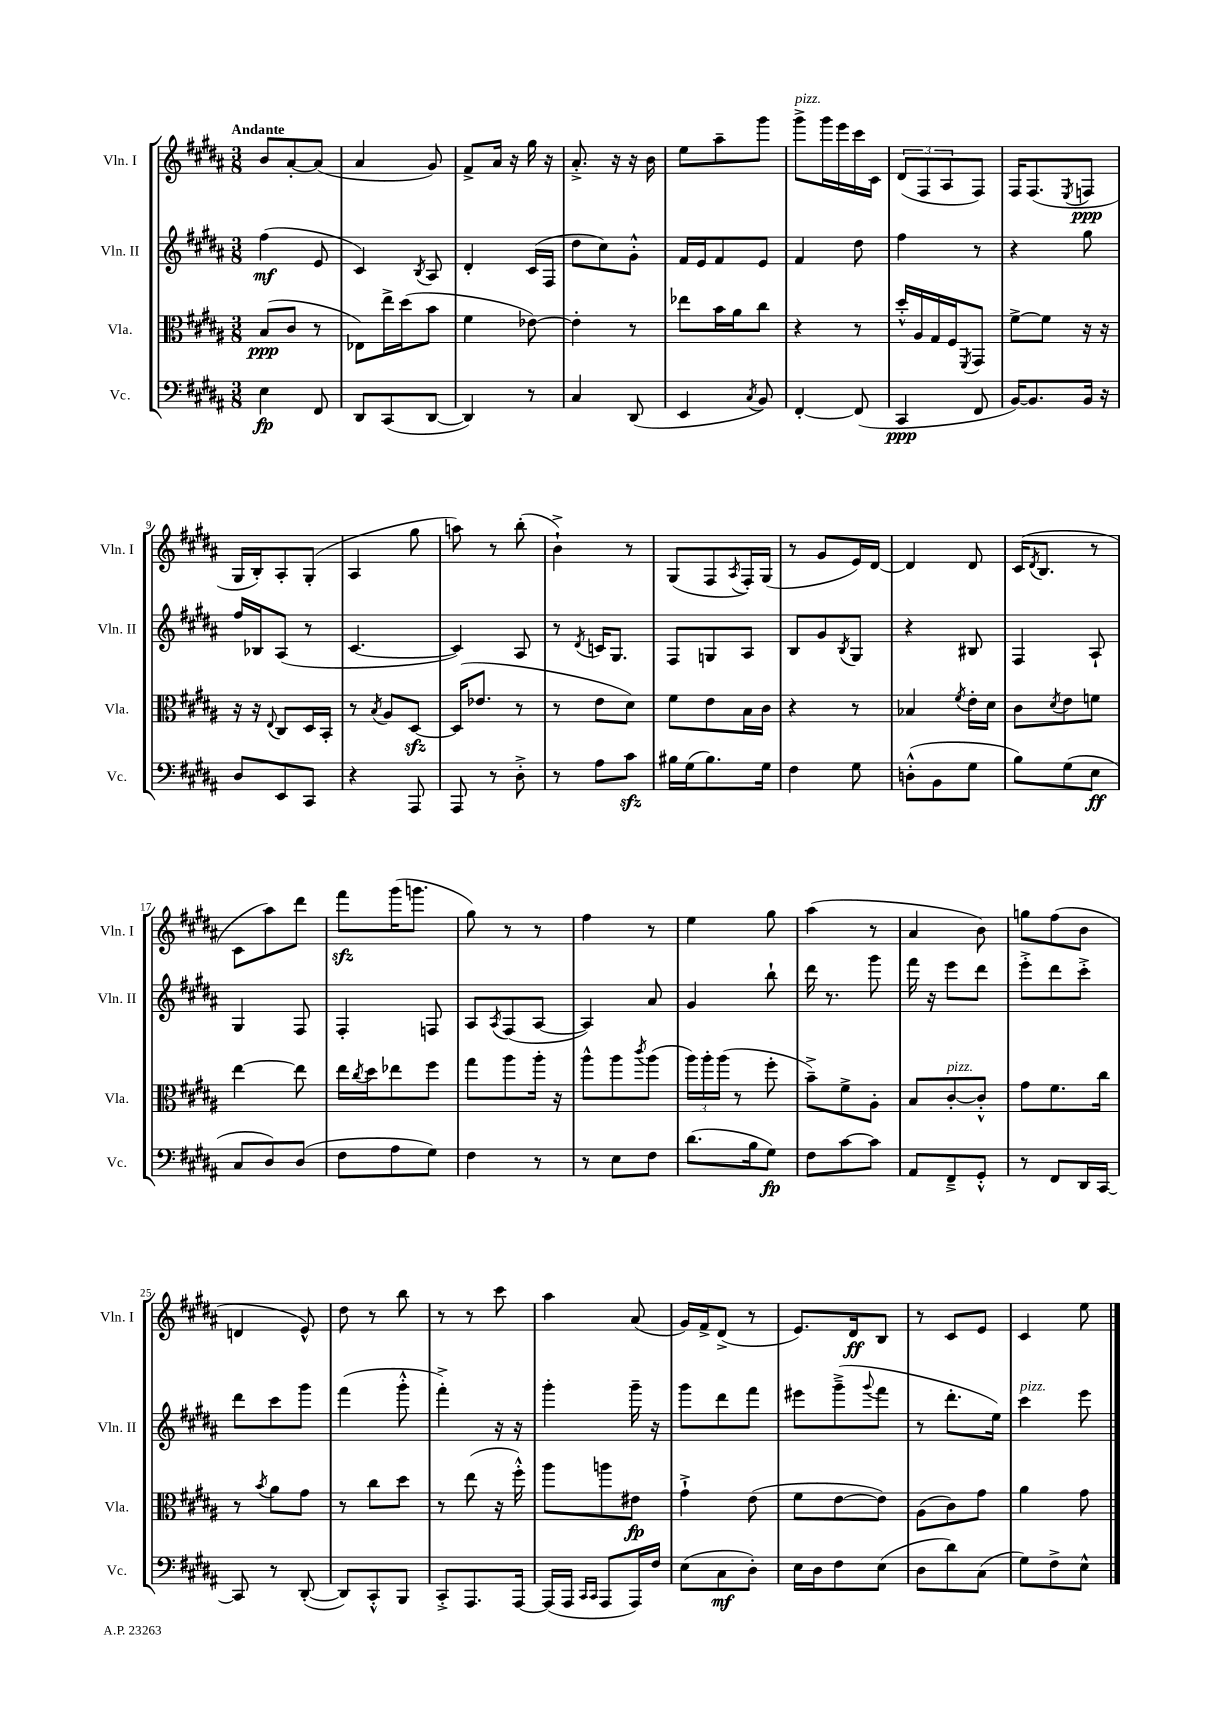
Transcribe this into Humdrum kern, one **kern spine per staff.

**kern	**dynam	**kern	**dynam	**kern	**dynam	**kern	**dynam
*part4	*part4	*part3	*part3	*part2	*part2	*part1	*part1
*staff4	*staff4	*staff3	*staff3	*staff2	*staff2	*staff1	*staff1
*I"Vc.	*	*I"Vla.	*	*I"Vln. II	*	*I"Vln. I	*
*I'Vc.	*	*I'Vla.	*	*I'Vln. II	*	*I'Vln. I	*
*clefF4	*	*clefC3	*	*clefG2	*	*clefG2	*
*k[f#c#g#d#a#]	*	*k[f#c#g#d#a#]	*	*k[f#c#g#d#a#]	*	*k[f#c#g#d#a#]	*
*M3/8	*	*M3/8	*	*M3/8	*	*M3/8	*
=1	=1	=1	=1	=1	=1	=1	=1
!	!	!	!	!	!	!LO:TX:a:B:t=Andante	!
4E\	fp	(8B/L	ppp	(4ff#\	mf	8b/L	.
.	.	8c#/J	.	.	.	[8a#'/	.
8FF#/	.	8r	.	8e/	.	(8a#/J]	.
=2	=2	=2	=2	=2	=2	=2	=2
8DD#/L	.	8E-X\L)	.	4c#/)	.	4a#/	.
(8CC#/	.	16ee^\L	.	.	.	.	.
.	.	(16dd#\J	.	.	.	.	.
.	.	.	.	8qB/	.	.	.
[8DD#/J	.	8b\J	.	8A#/	.	8g#/)	.
=3	=3	=3	=3	=3	=3	=3	=3
4DD#/])	.	4f#\	.	4d#'/	.	8f#^/L	.
.	.	.	.	.	.	16a#/Jk	.
.	.	.	.	.	.	16r	.
8r	.	[8e-X\)	.	(16c#/LL	.	16gg#\	.
.	.	.	.	16F#/JJ	.	16r	.
=4	=4	=4	=4	=4	=4	=4	=4
4C#/	.	4e-'\]	.	8dd#\L	.	8.a#'^/	.
.	.	.	.	8cc#\)	.	.	.
.	.	.	.	.	.	16r	.
(8DD#/	.	8r	.	8g#'^^\J	.	16r	.
.	.	.	.	.	.	16b\	.
=5	=5	=5	=5	=5	=5	=5	=5
4EE/	.	8ee-X\L	.	16f#/LL	.	8ee\L	.
.	.	.	.	16e/J	.	.	.
.	.	16b\L	.	8f#/	.	8aa#~\	.
.	.	16a#\J	.	.	.	.	.
8qC#/	.	.	.	.	.	.	.
8BB/)	.	8cc#\J	.	8e/J	.	8ggg#\J	.
=6	=6	=6	=6	=6	=6	=6	=6
!	!	!	!	!	!	!LO:TX:a:i:t=pizz.	!
[4FF#'/	.	4r	.	4f#/	.	8ggg#^\L	.
.	.	.	.	.	.	16ggg#\L	.
.	.	.	.	.	.	16eee\	.
(8FF#/]	.	8r	.	8dd#\	.	16ccc#\	.
.	.	.	.	.	.	16c#\JJ	.
=7	=7	=7	=7	=7	=7	=7	=7
4CC#/	ppp	16dd#'^^/LL	.	4ff#\	.	(12d#/L	.
.	.	16A#/	.	.	.	.	.
.	.	.	.	.	.	12F#/	.
.	.	16G#/	.	.	.	.	.
.	.	.	.	.	.	12A#/	.
.	.	16F#/J	.	.	.	.	.
.	.	8qFF#/	.	.	.	.	.
8FF#/	.	8GG#/J	.	8r	.	8F#/J)	.
=8	=8	=8	=8	=8	=8	=8	=8
[16BB/KL)	.	[8f#^\L	.	4r	.	16F#/KL	.
8.BB/]	.	.	.	.	.	(8.F#/	.
.	.	8f#\J]	.	.	.	.	.
.	.	.	.	.	.	8qE/	.
16BB/Jk	.	16r	.	8gg#\	.	8Fn/J	ppp
16r	.	16r	.	.	.	.	.
!!LO:LB:g=z
=9	=9	=9	=9	=9	=9	=9	=9
8D#/L	.	16r	.	16ff#/LL	.	16G#/LL	.
.	.	16r	.	16B-X/J	.	16B'/J)	.
.	.	8qqE/	.	.	.	.	.
8EE/	.	8C#/L	.	(8A#/J	.	8A#'/	.
8CC#/J	.	16D#/L	.	8r	.	(8G#'/J	.
.	.	16BB'/JJ	.	.	.	.	.
=10	=10	=10	=10	=10	=10	=10	=10
4r	.	8r	.	[4.c#/	.	4A#/	.
.	.	8qB/	.	.	.	.	.
.	.	8A#/L	.	.	.	.	.
8AAA#/	.	[8D#zz/J	.	.	.	8gg#\	.
=11	=11	=11	=11	=11	=11	=11	=11
8AAA#/	.	(16D#/KL]	.	4c#/])	.	8aan\)	.
.	.	8.e-X/J	.	.	.	.	.
8r	.	.	.	.	.	8r	.
8D#'^\	.	8r	.	8A#/	.	(8bb'\	.
=12	=12	=12	=12	=12	=12	=12	=12
8r	.	8r	.	8r	.	4b`^\)	.
.	.	.	.	8qd#/	.	.	.
8A#\L	.	8e\L	.	16cn/KL	.	.	.
.	.	.	.	8.G#/J	.	.	.
8c#zz\J	.	8d#\J)	.	.	.	8r	.
=13	=13	=13	=13	=13	=13	=13	=13
16B#X\LL	.	8f#\L	.	8F#/L	.	(8G#/L	.
(16G#\J	.	.	.	.	.	.	.
8.B#\)	.	8e\	.	8Gn/	.	8F#/	.
.	.	.	.	.	.	8qA#/	.
.	.	16B\L	.	8A#/J	.	16F#'/L)	.
16G#\Jk	.	16c#\JJ	.	.	.	(16G#/JJ	.
=14	=14	=14	=14	=14	=14	=14	=14
4F#\	.	4r	.	8B/L	.	8r	.
.	.	.	.	8g#/	.	8g#/L	.
.	.	.	.	8qB/	.	.	.
8G#\	.	8r	.	8G#/J	.	16e/L)	.
.	.	.	.	.	.	[16d#/JJ	.
=15	=15	=15	=15	=15	=15	=15	=15
(8Dn'^^\L	.	4B-X/	.	4r	.	4d#/]	.
8BB\	.	.	.	.	.	.	.
.	.	8qf#/	.	.	.	.	.
8G#\J	.	16e'\LL	.	8B#X/	.	8d#/	.
.	.	16d#\JJ	.	.	.	.	.
=16	=16	=16	=16	=16	=16	=16	=16
8B\L)	.	8c#\L	.	4F#/	.	(16c#/KL	.
.	.	.	.	.	.	8qd#/	.
.	.	.	.	.	.	8.B/J	.
.	.	8qd#/	.	.	.	.	.
(8G#\	.	8e\	.	.	.	.	.
8E\J	ff	8fn\J	.	8A#`/	.	8r	.
!!LO:LB:g=z
=17	=17	=17	=17	=17	=17	=17	=17
8C#/L	.	[4ee\	.	4G#/	.	8c#\L	.
8D#/)	.	.	.	.	.	8aa#\)	.
(8D#/J	.	8ee\]	.	8F#/	.	8ddd#\J	.
=18	=18	=18	=18	=18	=18	=18	=18
8F#\L	.	16ee\LL	.	4F#'/	.	8fff#zz\L	.
.	.	8qcc#/	.	.	.	.	.
.	.	16dd#\J	.	.	.	.	.
8A#\	.	8ee-X\	.	.	.	(16ggg#\K	.
.	.	.	.	.	.	8.gggn\J	.
8G#\J)	.	8ff#\J	.	8Fn/	.	.	.
=19	=19	=19	=19	=19	=19	=19	=19
4F#\	.	8gg#\L	.	8A#/L	.	8gg#\)	.
.	.	.	.	8qA#/	.	.	.
.	.	8aa#\	.	(8F#/	.	8r	.
8r	.	16aa#'\Jk	.	[8A#/J	.	8r	.
.	.	16r	.	.	.	.	.
=20	=20	=20	=20	=20	=20	=20	=20
8r	.	8aa#^^\L	.	4A#/])	.	4ff#\	.
8E\L	.	8aa#\	.	.	.	.	.
.	.	8qccc#/	.	.	.	.	.
8F#\J	.	(8aa#\J	.	8a#/	.	8r	.
=21	=21	=21	=21	=21	=21	=21	=21
(8.d#\L	.	24aa#\LL)	.	4g#/	.	4ee\	.
.	.	24aa#'\	.	.	.	.	.
.	.	(24aa#\JJ	.	.	.	.	.
.	.	8r	.	.	.	.	.
16B\k	.	.	.	.	.	.	.
8G#\J)	fp	8ff#'\	.	8bb`\	.	8gg#\	.
=22	=22	=22	=22	=22	=22	=22	=22
8F#\L	.	8b~^\L)	.	16ddd#\	.	(4aa#\	.
.	.	.	.	8.r	.	.	.
[8c#\	.	8f#^\	.	.	.	.	.
8c#\J]	.	8A#'\J	.	8ggg#\	.	8r	.
=23	=23	=23	=23	=23	=23	=23	=23
8AA#/L	.	8B/L	.	16fff#\	.	4a#/	.
.	.	.	.	16r	.	.	.
!	!	!LO:TX:a:i:t=pizz.	!	!	!	!	!
8FF#~^/	.	[8c#'/	.	8eee\L	.	.	.
8GG#'^^/J	.	8c#'^^/J]	.	8ddd#\J	.	8b\)	.
=24	=24	=24	=24	=24	=24	=24	=24
8r	.	8g#\L	.	8eee'^\L	.	8ggn\L	.
8FF#/L	.	8.f#\	.	8ddd#\	.	(8ff#\	.
16DD#/L	.	.	.	8ccc#'^\J	.	8b\J	.
[16CC#/JJ	.	16cc#\Jk	.	.	.	.	.
!!LO:LB:g=z
=25	=25	=25	=25	=25	=25	=25	=25
8CC#/]	.	8r	.	8ddd#\L	.	4dn/	.
.	.	8qb/	.	.	.	.	.
8r	.	8a#\L	.	8ccc#\	.	.	.
([8DD#'/	.	8g#\J	.	8ggg#\J	.	8e^^/)	.
=26	=26	=26	=26	=26	=26	=26	=26
8DD#/L])	.	8r	.	(4fff#\	.	8dd#\	.
8CC#'^^/	.	8cc#\L	.	.	.	8r	.
8BBB/J	.	8dd#\J	.	8ggg#'^^\	.	8bb\	.
=27	=27	=27	=27	=27	=27	=27	=27
8CC#'^/L	.	8r	.	4fff#'^\)	.	8r	.
8.AAA#/	.	(8ee\	.	.	.	8r	.
.	.	16r	.	16r	.	8ccc#\	.
[16AAA#/Jk	.	16ff#'^^\)	.	16r	.	.	.
=28	=28	=28	=28	=28	=28	=28	=28
(16AAA#/LL]	.	8aa#\L	.	4ggg#'\	.	4aa#\	.
16AAA#/JJ	.	.	.	.	.	.	.
16qqCC#/LL	.	.	.	.	.	.	.
16qqCC#/JJ	.	.	.	.	.	.	.
8AAA#/L	.	8aan\	.	.	.	.	.
16AAA#/L)	.	8e#X\J	fp	16ggg#~\	.	(8a#/	.
16F#/JJ	.	.	.	16r	.	.	.
=29	=29	=29	=29	=29	=29	=29	=29
(8E\L	.	4g#`^\	.	8ggg#\L	.	16g#/LL)	.
.	.	.	.	.	.	16f#^/J	.
8C#\	mf	.	.	8ddd#\	.	(8d#^/J	.
8D#'\J)	.	(8e\	.	8fff#\J	.	8r	.
=30	=30	=30	=30	=30	=30	=30	=30
16E\LL	.	8f#\L	.	8eee#X\L	.	8.e/L)	.
16D#\J	.	.	.	.	.	.	.
8F#\	.	[8e\	.	(8ggg#~^\	.	.	.
.	.	.	.	.	.	16d#/k	ff
.	.	.	.	8qqggg#/	.	.	.
(8E\J	.	8e\J])	.	8fff#\J	.	8B/J	.
=31	=31	=31	=31	=31	=31	=31	=31
8D#\L	.	(8A#\L	.	8r	.	8r	.
8d#\)	.	8c#\)	.	8.ddd#'\L	.	8c#/L	.
(8C#\J	.	8g#\J	.	.	.	8e/J	.
.	.	.	.	16ee\Jk)	.	.	.
=32	=32	=32	=32	=32	=32	=32	=32
!	!	!	!	!LO:TX:a:i:t=pizz.	!	!	!
8G#\L)	.	4a#\	.	4ccc#\	.	4c#/	.
8F#^\	.	.	.	.	.	.	.
8E^^\J	.	8g#\	.	8eee\	.	8ee\	.
==	==	==	==	==	==	==	==
*-	*-	*-	*-	*-	*-	*-	*-
